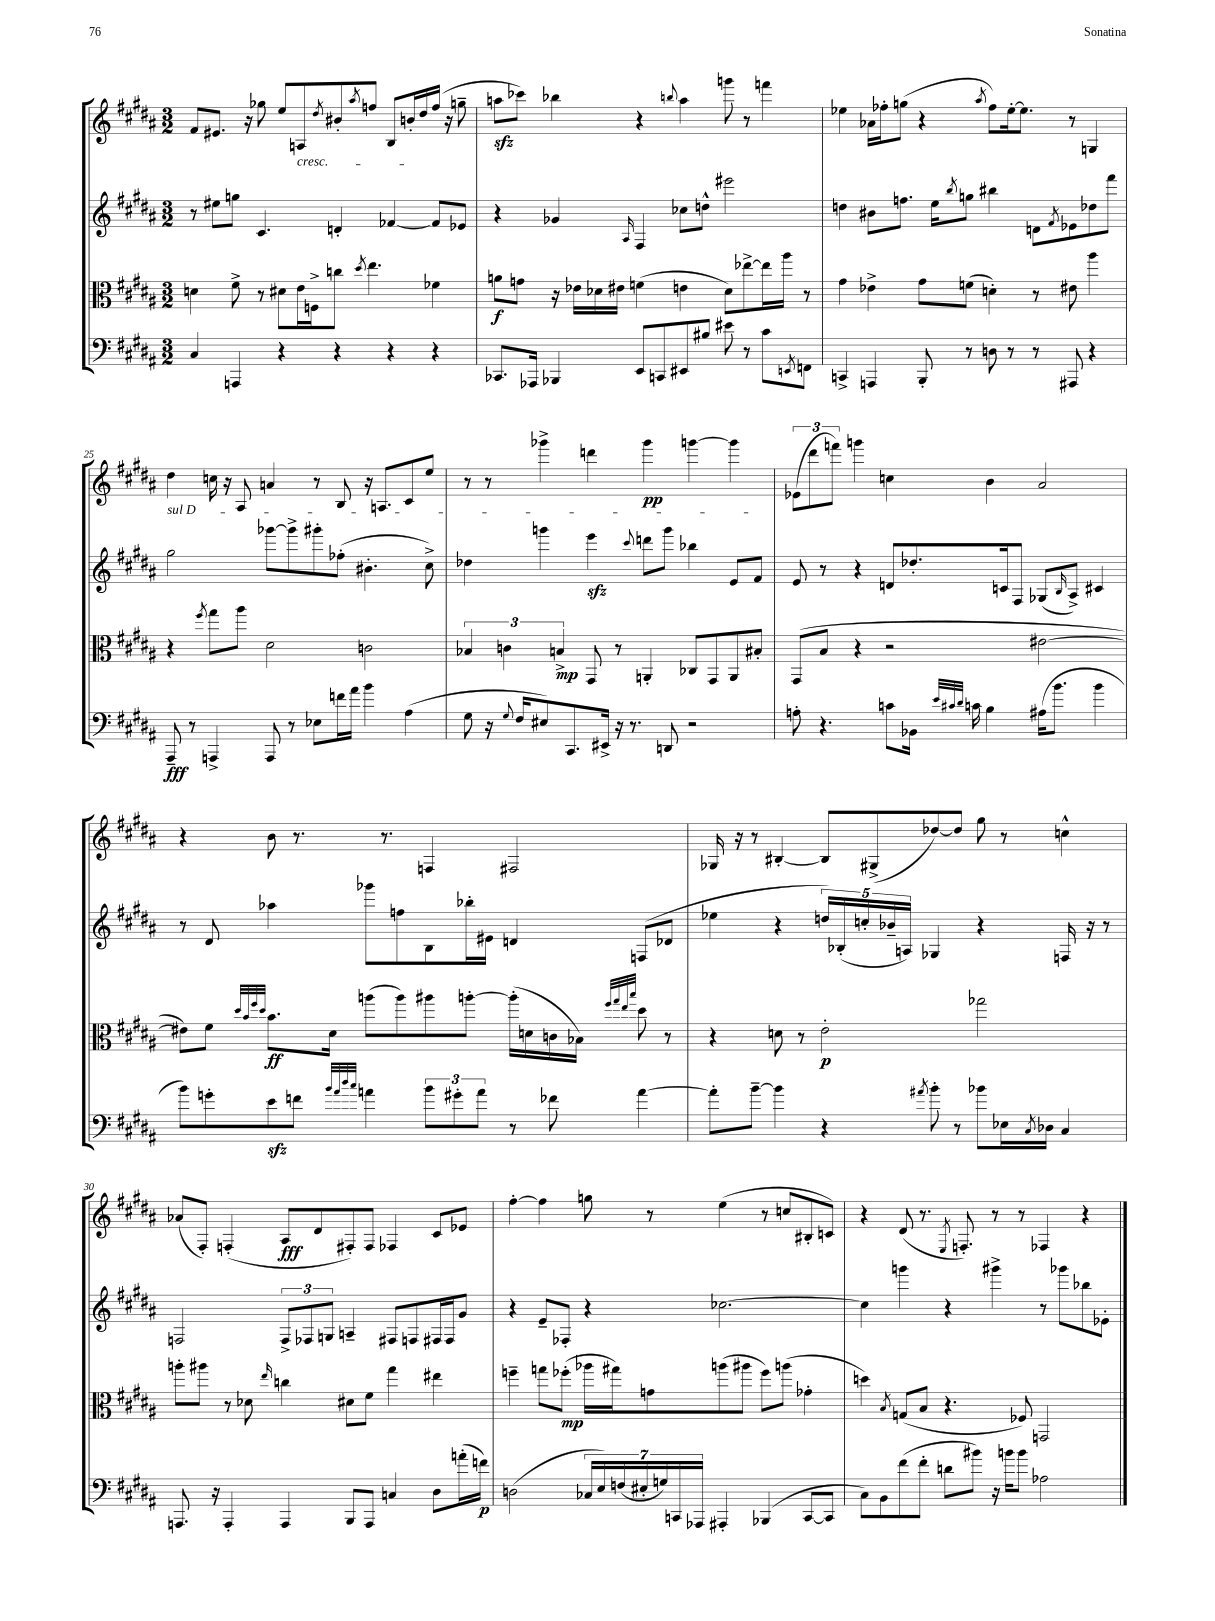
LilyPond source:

<<
\new StaffGroup <<
\new Staff = "s0" {
    \clef treble \key b \major \numericTimeSignature \time 3/2
    fis'8 eis'8. r16 ges''8 e''8 a8\cresc \acciaccatura { dis''8 } bis'8-. \acciaccatura { ais''8 } f''8 b8 b'16-. dis''16\! f''16( r16 g''8-- |
    a''8\sfz ces'''8) bes''4 r4 \appoggiatura { b''8 } a''4 g'''8 r8 f'''4 |
    ees''4 aes'16 fes''16-. g''8( r4 \acciaccatura { ais''8 } fes''8) ees''16~-. ees''8. r8 g4 |
    dis''4 c''16 r16 ais8 a'4 r8 b8 r16 a8. cis'8 e''8 |
    r8 r8 ges'''4-> d'''4 ges'''4\pp g'''4~ g'''4 |
    \tuplet 3/2 { ees'8( dis'''8 f'''8) } g'''4 c''4 b'4 ais'2 |
    r4 b'8 r8. r8. f4 fis2 |
    ges16 r16 r8 bis4~-. bis8 gis8->( des''8~) des''8 gis''8 r8 c''4-^ |
    aes'8( fis8-.) f4-.( ais8\fff dis'8 fis8-.) fis8 fes4 cis'8 ees'8 |
    fis''4~-. fis''4 g''8 r8 e''4( r8 c''8 bis8-. c'8) |
    r4 dis'8( r8. \acciaccatura { e8 } f8.-.) r8 r8 fes4 r4 \bar "|." |
}
\new Staff = "s1" {
    \clef treble \key b \major \numericTimeSignature \time 3/2
    r8 eis''8 g''8 cis'4. d'4-. fes'4~ fes'8 ees'8 |
    r4 ges'4 \grace { ais16 } fis4 ces''8 d''8-^ eis'''2 |
    d''4 bis'8 f''8. e''16 \acciaccatura { b''8 } g''8 bis''4 d'8 \acciaccatura { fis'8 } ees'8 des''8 fis'''8 |
    \once \override TextSpanner.bound-details.left.text = \markup { \italic "sul D" } gis''2\startTextSpan ges'''8~ ges'''8-> gis'''8-. fes''8-.( bis'4.-. cis''8->) |
    des''4 g'''4 e'''4\sfz \appoggiatura { cis'''8 } d'''8 g'''8 bes''4 e'8 fis'8\stopTextSpan |
    e'8 r8 r4 d'8 des''8.-. c'16 fis8 ges8( \grace { b16 } ais8->) cis'4 |
    r8 dis'8 aes''4 ges'''8 f''8 b8 bes''16-. eis'16 d'4 f8( des'8 |
    ees''4 r4 \tuplet 5/4 { d''16) bes16-.( c''16-. bes'16-- a16) } ges4 r4 f16 r16 r8 |
    f2 \tuplet 3/2 { f8-> fes8 g8 } a4-- fis8 f8 fis16 fis16 gis'8 |
    r4 e'8-- fes8-. r4 ces''2.~ |
    ces''4 g'''4 r4 gis'''4-> r8 ges'''8 bes''8 ees'8-. \bar "|." |
}
\new Staff = "s2" {
    \clef alto \key b \major \numericTimeSignature \time 3/2
    d'4 fis'8-> r8 dis'8 e'16 f16-> c''8 \acciaccatura { dis''8 } e''4. fes'4 |
    a'8\f g'8 r16 ees'16 des'16 eis'16 f'4( e'4 des'8) ees''8~-> ees''16 ais''16 r8 |
    gis'4 ees'4-> gis'8 f'8( d'4-.) r8 eis'8 ais''4 |
    r4 \acciaccatura { fis''8 } gis''8 ais''8 dis'2 c'2 |
    \tuplet 3/2 { bes4 c'4 b4->\mp } gis,8 r8 a,4-. ces8 gis,8 a,8 bis8-. |
    gis,8( b8 r4 r2 eis'2~ |
    eis'8) fis'8 \grace { dis''32 b'32 fis''32 dis''32 } b'8.\ff dis'16 a''8( a''8) ais''8 a''8~-. a''16-.( d'16 c'16 bes16) \grace { fis''32 gis''32 e''32 b''32 } dis''8 r8 |
    r4 d'8 r8 e'2-.\p ges''2 |
    a''8-. ais''8 r8 des'8 \grace { e''16 } c''4 dis'8 fis'8 gis''4 eis''4 |
    f''4-- g''8 fes''8-.\mp( aes''16 gis''16) g'8 a''8( ais''8 fes''8) a''8( ges'4-. |
    d''4) \acciaccatura { b8 } g8( b8 r4. fes8) g,2 \bar "|." |
}
\new Staff = "s3" {
    \clef bass \key b \major \numericTimeSignature \time 3/2
    cis4 a,,4 r4 r4 r4 r4 |
    ces,8. aes,,16 bes,,4 e,8 c,8 eis,8 bis8 eis'8 r8 cis'8 \acciaccatura { e,8 } f,8 |
    c,4-> a,,4 b,,8-. r8 d8 r8 r8 ais,,8 r4 |
    ais,,8--\fff r8 a,,4-> a,,8 r8 ees8 f'16 ais'16 b'4 ais4( |
    gis8 r16 \appoggiatura { gis8 } fis16 eis8) cis,8. eis,16-> r16 r8. d,8 r2 |
    a8-. r4. c'8 bes,16 \grace { e'32 cis'32 dis'32 } c'16 b4 ais16( b'8. b'4 |
    b'8) g'8-. e'8\sfz f'8 \grace { b'32 ais'32 dis''32 cis''32 } a'4 \tuplet 3/2 { b'8 gis'8-. a'8 } r8 fes'8 a'4~ |
    a'8-. b'8~-- b'4 r4 \acciaccatura { ais'8 } b'8-. r8 bes'8 ees16 \acciaccatura { cis8 } des16 cis4 |
    a,,8. r16 a,,4-. a,,4 b,,8 a,,8 c4 dis8 a'16-.( f'16\p) |
    d2( \tuplet 7/4 { ces16 e16) f16( eis16-. g16) c,16 aes,,16 } ais,,4-. bes,,4( c,8~ c,8 |
    cis8) b,8 fis'8( fis'8-. d'8 bis'8) r16 b'16 b'8 aes2 \bar "|." |
}
>>
>>
\layout { \context { \Score currentBarNumber = #22 \override BarNumber.break-visibility = ##(#f #t #t) barNumberVisibility = #(every-nth-bar-number-visible 5) } }
